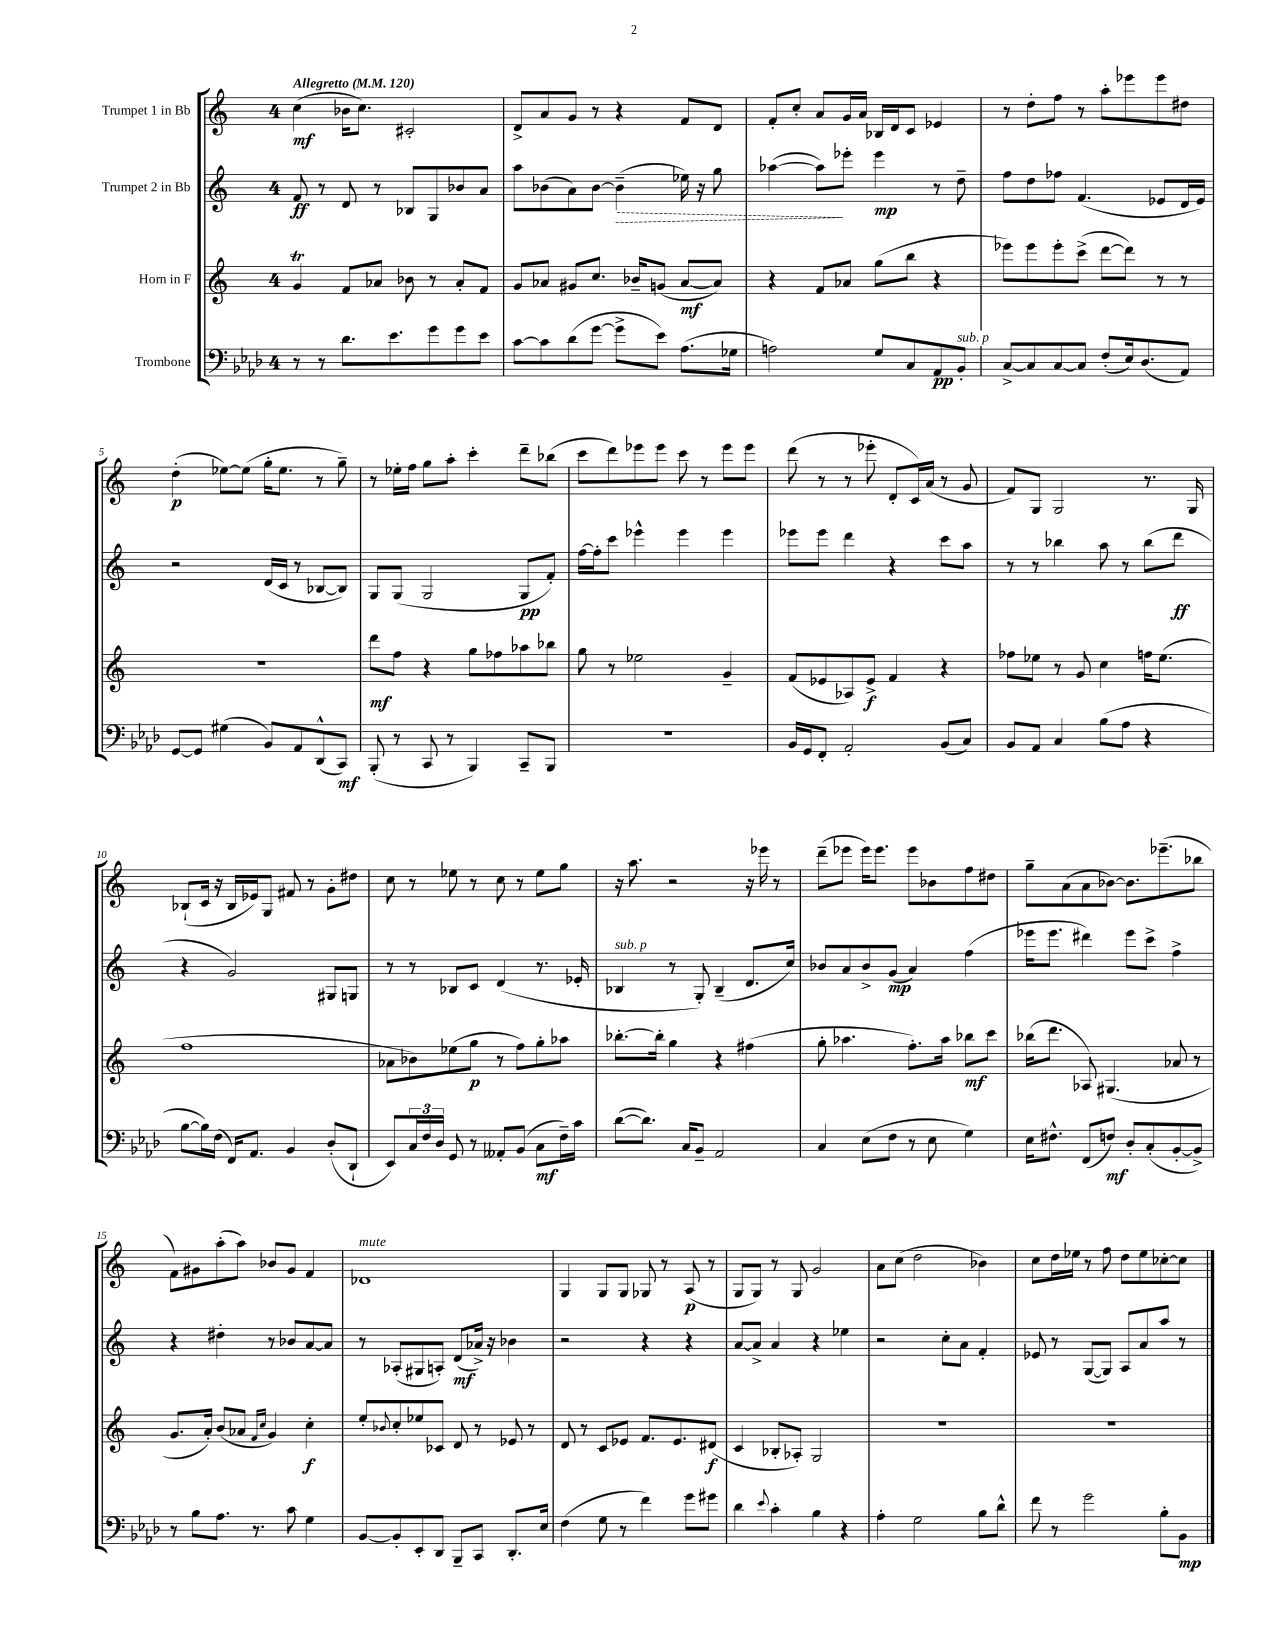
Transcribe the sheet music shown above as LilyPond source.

<<
\new StaffGroup <<
\new Staff = "s0" \with { instrumentName = "Trumpet 1 in Bb" } {
    \clef treble \key c \major \once \override Staff.TimeSignature.style = #'single-digit \time 4/4 \tempo "Allegretto" 4 = 120
    c''4\mf( bes'16 c''8.) cis'2-. |
    d'8-> a'8 g'8 r8 r4 f'8 d'8 |
    f'8-. c''8-. a'8 g'16 a'16 bes16 d'16 c'8 ees'4 |
    r8 d''8-. f''8 r8 a''8-. ees'''8 ees'''8 dis''8 |
    d''4-.\p( ees''8~) ees''8( g''16-. ees''8. r8 g''8--) |
    r8 ees''16-. f''16 g''8 a''8-. c'''4-. d'''8-- bes''8( |
    c'''8 d'''8) ees'''8 ees'''8 c'''8 r8 ees'''8 ees'''8 |
    d'''8( r8 r8 ees'''8-. d'8-. c'16) a'16( r8 g'8 |
    f'8) g8 g2 r8. g16 |
    bes8-!( c'16 r16 bes16 ees'16) g8 fis'8 r8 g'8-. dis''8 |
    c''8 r8 ees''8 r8 c''8 r8 ees''8 g''8 |
    r16 a''8. r2 r16 ees'''16 r8 |
    d'''8--( ees'''8 ees'''16) ees'''8. ees'''8 bes'8 f''8 dis''8 |
    g''8-- a'8( a'8 bes'8~) bes'8. ees'''8.--( bes''8 |
    f'8) gis'8 a''8-.( a''8) bes'8 gis'8 f'4 |
    des'1^\markup { \italic "mute" } |
    g4 g8 g8 ges8 r8 a8\p( r8 |
    g8 g8) r8 g8 g'2 |
    a'8 c''8( d''2 bes'4) |
    c''8 d''16 ees''16 r8 f''8 d''8 ees''8 ces''8~-. ces''8 \bar "|." |
}
\new Staff = "s1" \with { instrumentName = "Trumpet 2 in Bb" } {
    \clef treble \key c \major \once \override Staff.TimeSignature.style = #'single-digit \time 4/4
    f'8\ff r8 d'8 r8 bes8 g8 bes'8 a'8 |
    a''8 bes'8( a'8) bes'8~ \once \override Hairpin.style = #'dashed-line bes'4--\>( ees''16) r16 g''8 |
    aes''4~( aes''8\!) ees'''8-. ees'''4\mp r8 d''8-- |
    f''8 d''8 fes''8 f'4.( ees'8 d'16 ees'16) |
    r2 d'16( c'16 r8 bes8~ bes8) |
    g8 g8( g2 g8\pp f'8-.) |
    f''16~ f''16-. c'''8 ees'''4-^ ees'''4 ees'''4 |
    ees'''8 ees'''8 d'''4 r4 c'''8 a''8 |
    r8 r8 bes''4 a''8 r8 bes''8( d'''8\ff |
    r4 g'2) gis8 g8 |
    r8 r8 bes8 c'8 d'4( r8. ees'16-. |
    bes4^\markup { \italic "sub. p" } r8 g8-.) bes4--( d'8. c''16) |
    bes'8 a'8 bes'8-> g'8\mp( a'4) f''4( |
    ees'''16 ees'''8. dis'''4) ees'''8 c'''8-> f''4-> |
    r4 dis''4-. r8 bes'8 a'8~ a'8 |
    r8 aes8-.( gis8 a8-.) d'8\mf( aes'16->) r16 bes'4 |
    r2 r4 r4 |
    a'8~ a'8-> a'4 r4 ees''4 |
    r2 c''8-. a'8 f'4-. |
    ees'8 r8 g8~( g8) a8 a'8 a''8 r8 \bar "|." |
}
\new Staff = "s2" \with { instrumentName = "Horn in F" } {
    \clef treble \key c \major \once \override Staff.TimeSignature.style = #'single-digit \time 4/4
    g'4\trill f'8 aes'8 bes'8 r8 aes'8-. f'8 |
    g'8 aes'8 gis'8 c''8. bes'16-- g'8( aes'8~\mf aes'8) |
    r4 f'8 aes'8 g''8( b''8 r4 |
    ees'''8) ees'''8 ees'''8-. c'''8->( d'''8~ d'''8) r8 r8 |
    R1 |
    d'''8\mf f''8 r4 g''8 fes''8 aes''8 bes''8 |
    g''8 r8 ees''2 g'4-- |
    f'8( ees'8 aes8) ees'8->\f f'4 r4 |
    fes''8 ees''8 r8 g'8 c''4 f''16 ees''8.( |
    f''1 |
    aes'8 bes'8) ees''8( g''8\p r8 f''8) g''8-. aes''8 |
    bes''8.~-. bes''16-. g''4 r4 fis''4( |
    g''8-. aes''4. f''8.-.) aes''16 bes''8\mf c'''8 |
    bes''16( d'''8. aes8) gis4.( aes'8 r8 |
    g'8. a'16-.) b'8( aes'8 \grace { f'16 c''16 } g'4) c''4-.\f |
    e''8-. \appoggiatura { bes'8 } c''8-. ees''8 ces'8 d'8 r8 ees'8 r8 |
    d'8 r8 c'8 ees'8 f'8. ees'8. dis'8\f( |
    c'4 bes8-. aes8-.) g2 |
    R1 |
    R1 \bar "|." |
}
\new Staff = "s3" \with { instrumentName = "Trombone" } {
    \clef bass \key aes \major \once \override Staff.TimeSignature.style = #'single-digit \time 4/4
    r8 r8 des'8. ees'8. g'8 g'8 ees'8 |
    c'8~ c'8 des'8( g'8~ g'8-> ees'8) aes8.( ges16 |
    a2) g8 c8 aes,8\pp bes,8-.^\markup { \italic "sub. p" } |
    c8~-> c8 c8~ c8 f8-.( ees16) des8.( aes,8) |
    g,8~ g,8 gis4( bes,8) aes,8 des,8-^( c,8\mf) |
    bes,,8-.( r8 c,8 r8 bes,,4) c,8-- bes,,8 |
    R1 |
    bes,16 g,16 f,8-. aes,2-. bes,8( c8) |
    bes,8 aes,8 c4 bes8( aes8 r4 |
    bes8~ bes16) f16( f,16) aes,8. bes,4 des8-.( des,8-! |
    ees,8) \tuplet 3/2 { c16 f16 des16 } g,8 r8 aeses,8-. bes,8( c8\mf f16--) c'16 |
    des'8~( des'8.) c16 bes,8-- aes,2 |
    c4 ees8( f8 r8 ees8 g4) |
    ees16 fis8.-^ f,8( f8\mf) des8-. c8-.( bes,8~-. bes,8->) |
    r8 bes8 aes8. r8. c'8 g4 |
    bes,8~ bes,8-. ees,8-. des,8 bes,,8-- c,8 des,8.-. ees16 |
    f4( g8 r8 f'4) g'8 gis'8 |
    des'4 \appoggiatura { ees'8 } c'4-. bes4 r4 |
    aes4-. g2 bes8 des'8-^ |
    f'8 r8 g'2 bes8-. bes,8\mp \bar "|." |
}
>>
>>
